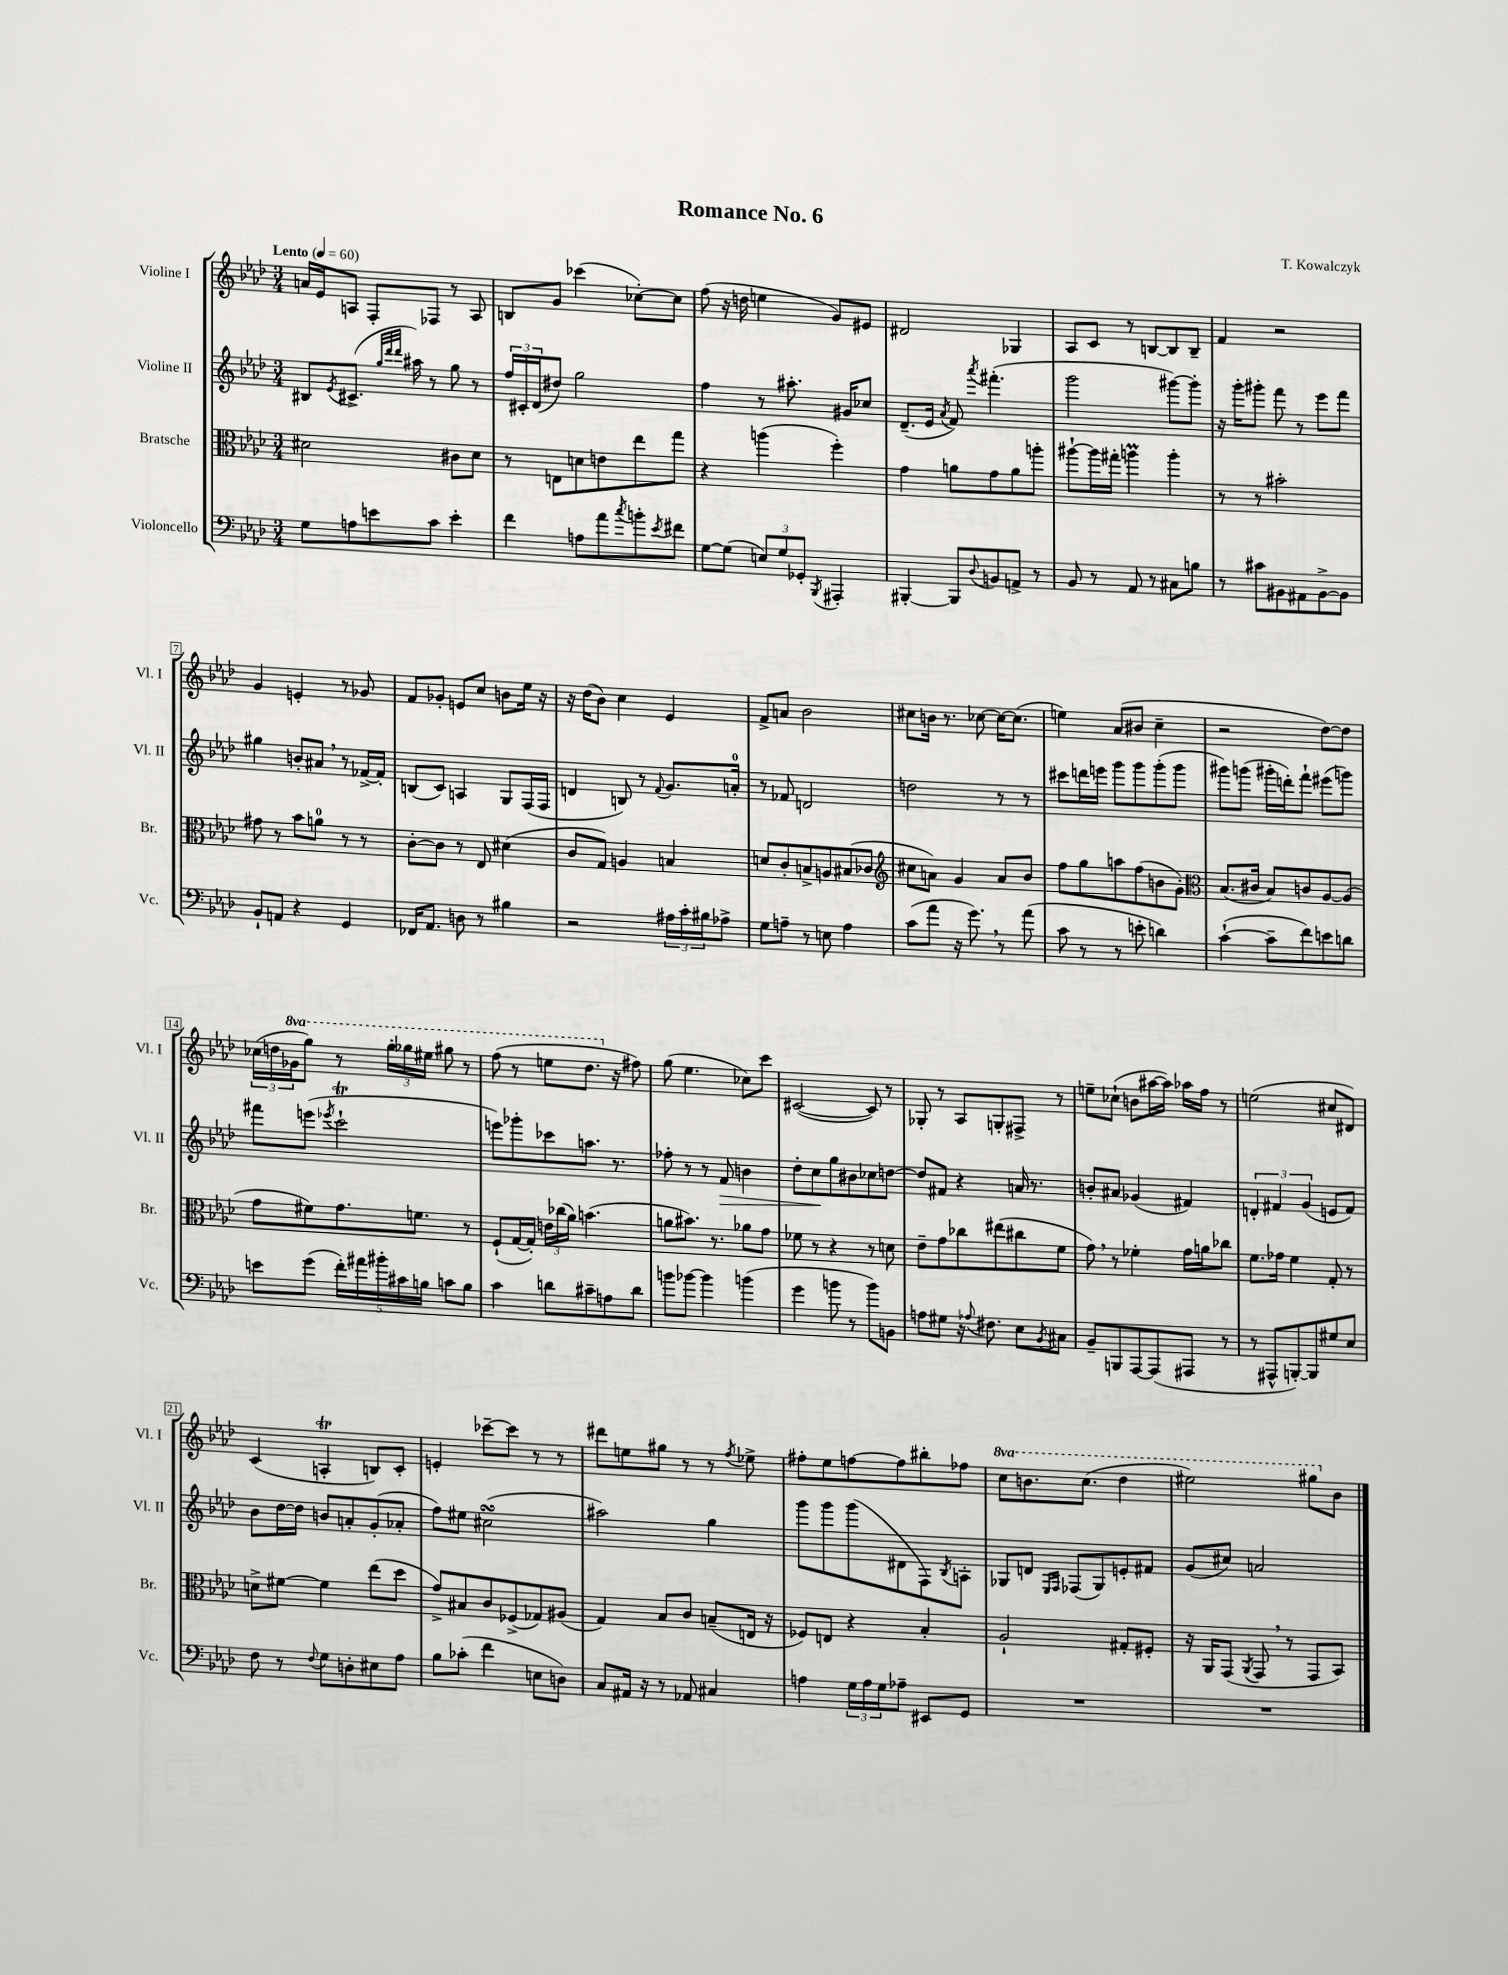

**kern	**kern	**kern	**dynam	**kern
*part4	*part3	*part2	*part2	*part1
*staff4	*staff3	*staff2	*staff2	*staff1
*I"Violoncello	*I"Bratsche	*I"Violine II	*	*I"Violine I
*I'Vc.	*I'Br.	*I'Vl. II	*	*I'Vl. I
*clefF4	*clefC3	*clefG2	*	*clefG2
*k[b-e-a-d-]	*k[b-e-a-d-]	*k[b-e-a-d-]	*	*k[b-e-a-d-]
*M3/4	*M3/4	*M3/4	*	*M3/4
*MM60	*MM60	*MM60	*	*MM60
=1	=1	=1	=1	=1
!	!	!	!	!LO:TX:a:B:t=Lento
8G\L	2d#X\	8B#X/L	.	16an/LL
.	.	.	.	16e-/J
.	.	8qe-/	.	.
8An\	.	(8.c#X^/J	.	8An/J
8en\	.	.	.	8F'/L
.	.	32qqgg/LLL	.	.
.	.	32qqddd-/	.	.
.	.	32qqddd-/JJJ	.	.
.	.	16aa#X\)	.	.
8c\J	.	8r	.	8F-X/J
4e'\	8c#X\L	8gg\	.	8r
.	8d#\J	8r	.	8A/
=2	=2	=2	=2	=2
4f\	8r	24ff/LL	.	8Bn/L
.	.	24c#X'/	.	.
.	.	(24d-/J	.	.
.	8En\L	8dd#X/J)	.	8g/J
8An\L	8dn\	2gg\	.	(4ccc-X\
8a-\	8en\	.	.	.
8qcc/	.	.	.	.
8bn'\	8ee-\	.	.	[8cc-X'\L)
8qe-/	.	.	.	.
8f#X\J	8gg\J	.	.	8cc-\J]
=3	=3	=3	=3	=3
[8G\L	4r	4ff\	.	(8ff\
(8G\J]	.	.	.	16r
.	.	.	.	16ddn\
12En/L)	(4aan\	8r	.	4een\
12G/	.	.	.	.
.	.	8.aa#X'\	.	.
12GG-X'/J	.	.	.	.
8qBBB-/	.	.	.	.
4AAA#X'/	4ff'\)	.	.	8g/L)
.	.	16g#X/KL	.	.
.	.	8cc-X/J	.	8e#X/J
=4	=4	=4	=4	=4
[4BBB#X'/	4g\	(8.d-~/L	.	2d#X/
.	.	16e-/Jk	.	.
.	.	8qa-/	.	.
8BBB#/L]	8an\L	8f/)	.	.
8qqD-/	.	8qaaa-/	.	.
8BBn/	8g\	(4.fff#X'\	.	.
8AAn^/J	8a\	.	.	4G-X/
8r	8aan'\J	.	.	.
=5	=5	=5	=5	=5
8BB-/	[8aa#X`\L	2ggg\	.	8A-/L
8r	16aa#\L]	.	.	8c/J
.	16gg#X'\JJ	.	.	.
8AA-/	4aanm\	.	.	8r
8r	.	.	.	[8Bn/L
8C#X\L	4aa'\	[8ggg#X\L)	.	8B/]
8Bn\J	.	8ggg#'\J]	.	8B~/J
=6	=6	=6	=6	=6
8r	8r	16r	.	4f/
.	.	16ggg'\KL	.	.
8c#X\L	8r	8ggg#X'\J	.	.
8BB#X\	2b#X'\	8fff\	.	2r
8AA#X\	.	8r	.	.
[8BB#^\	.	8eee-\L	.	.
8BB#\J]	.	8fff\J	.	.
!!LO:LB:g=z
=7	=7	=7	=7	=7
8BB-`/L	8g#X\	4gg#X\	.	4g/
8AAn/J	8r	.	.	.
4r	8b-\L	8bn'/L	.	4en'/
.	8an\J	8a#X,/J	.	.
4GG/	8r	8r	.	8r
.	8r	[16f-X^/LL	.	8g-X/
.	.	16f-'/JJ]	.	.
=8	=8	=8	=8	=8
16FF-X/KL	[8c'\L	(8Bn/L	.	8f/L
8.AA-/J	.	.	.	.
.	8c\J]	8c/J)	.	8g-X'/J
8Dn\	8r	4An/	.	8en/L
8r	8E-/	.	.	8cc/J
4B#X\	(4d#X\	8G/L	.	8bn\L
.	.	(16F/L	.	16ee-\Jk
.	.	16F/JJ	.	16r
=9	=9	=9	=9	=9
2r	8c/L	4dn/	.	16r
.	.	.	.	(16dd-\KL
.	8G/J)	.	.	8b-\J)
.	4An/	8Bn/)	.	4cc\
.	.	8r	.	.
.	.	8qqf/	.	.
24A#X\LL	4Bn/	8.g/L	.	4e-/
24c'\	.	.	.	.
24B#X\J	.	.	.	.
8A-X^\J	.	.	.	.
.	.	16an'/Jk	.	.
=10	=10	=10	=10	=10
8G\L	8dn/L	8r	.	8f^/L
8An~\J	8c'/	8f-X/	.	8an/J
8r	8Bn^/	2dn/	.	2b-\
8En\	8An/	.	.	.
4A\	(8B#X/	.	.	.
.	8c-X/J	.	.	.
=11	=11	=11	=11	=11
*	*clefG2	*	*	*
(8c\L	8cc#X\L	2ddn\	.	8cc#X\L
8a-\J	8an\J)	.	.	16bn\Jk
.	.	.	.	8.r
16r	4g/	.	.	.
8.g,\)	.	.	.	.
.	.	.	.	[8cc-X\
8r	8a/L	8r	.	16cc-\KL_
.	.	.	.	(8.cc-\J]
(8a-\	8b-/J	8r	.	.
=12	=12	=12	=12	=12
8c\	8ff\L	8ccc#X\L	.	4een\)
8r	8gg\	16dddn\L	.	.
.	.	16eeen\JJ	.	.
8r	8aan\	8ggg\L	.	(8a-/L
8en'\	(8ff\	8ggg\	.	8b#X/J
4dn\)	8bn\	(8ggg'\	.	4cc~\
.	8g'\J)	8ggg\J	.	.
=13	=13	=13	=13	=13
*	*clefC3	*	*	*
([4c`\	(8.B-/L	8ggg#X\L)	.	2r
.	.	(8gggn\J	.	.
.	16c#X/Jk	.	.	.
8c~\L]	8B-/L)	16ggg#X'\LL	.	.
.	.	16dddn'\J)	.	.
8f\)	8cn/	8fff`\J	.	.
8en\	[8A-/	(8eee#X\L	.	[8dd-\L)
8dn\J	(8A-/J]	8gggn\J)	.	8dd-\J]
!!LO:LB:g=z
=14	=14	=14	=14	=14
8en\L	8g\L	8fff#X\L	.	(24cc-X\LL
.	.	.	.	24ddn\
*	*	*	*	*8va
.	.	.	.	24gg-X\J
(8g\J	8f#X\)	(8eeen\J	.	8ggg\J)
.	.	8qeee-X/	.	.
20f'\LL)	8.g\	2ccct`\	.	8r
20a#X\	.	.	.	.
20b#X'\	.	.	.	.
.	.	.	.	24ggg'\LL
20c#X\	.	.	.	.
.	.	.	.	24ggg-X\
.	8.fn\J	.	.	.
20Bn\JJ	.	.	.	.
.	.	.	.	24eee#X\JJ
8cn\L	.	.	.	8ggg#X\
8B\J	8r	.	.	8r
=15	=15	=15	=15	=15
4c\	(8F`/L	8eeen\L)	.	(8fff\
.	[16G/L	8ggg-X'\	.	8r
.	16G'/JJ])	.	.	.
8dn\L	24en\LL	8ccc-X\	.	8eeen\L
.	(24cc-X\	.	.	.
.	24a-\JJ)	.	.	.
8c#X~\	(4.bn\	8.aan\J	.	8.ddd-\J
8An\	.	.	.	.
*	*	*	*	*X8va
.	.	8.r	.	16r
8d\J	.	.	.	8ff#X\)
=16	=16	=16	=16	=16
8bn\L	8an\L	8ff-X'\	.	(8gg\
[8b-X\J	8.b#X\J)	8r	.	4.ee-\
4b-\]	.	8r	.	.
.	8.r	.	.	.
!	!	!	!LO:HP:b	!
.	.	8f/	>	.
(4bn\	8a-X\L	4bn\	.	8cc-X\L)
.	8g\J	.	.	8ccc\J
=17	=17	=17	=17	=17
4g\	8f-X\	8dd-'\L	.	([2c#X/
.	8r	8cc\	.	.
8bn\	4r	8gg\	]	.
8r	.	8b#X\	.	.
8b\L)	8r	8cc-X\	.	8c#/])
8BBn\J	8dn\	[8ddn\J	.	8r
=18	=18	=18	=18	=18
8An\L	8e-~\L	8dd/L]	.	8G-X'/
8G#X\J	8g\	8f#X/J	.	8r
16r	8cc-X\	4r	.	8A-/L
8qqA-X/	.	.	.	.
8.F#X\	.	.	.	.
.	(8ee#X\	.	.	8Gn'/
8E-\L	8cc#X\	16an/	.	8F#X^/J
.	.	8.r	.	.
8qBB-/	.	.	.	.
8C#X\J	8f\J	.	.	8r
=19	=19	=19	=19	=19
8BB-~/L	8g,\)	8bn'/L	.	8een~\L
8BBBn/	8r	8a#X/J	.	(8cc-X`\J
[8AAA-/	4f-X'\	(4g-X/	.	8bn\L
(8AAA-/]	.	.	.	[16aa#X\L
.	.	.	.	16aa#\JJ])
8AAA#X/J	16g\LL	4f#X/)	.	16aa-X\LL
.	16an\J	.	.	16ff\JJ
8r	8cc-X\J	.	.	8r
=20	=20	=20	=20	=20
8r	8.f\L	6dn'/	.	(2een\
8AAA#X^^/L	.	.	.	.
.	.	6f#X/	.	.
.	16g-X\Jk	.	.	.
[8BBBn'/)	4f\	.	.	.
.	.	(6g/	.	.
8BBB/]	.	.	.	.
8G#X/	8G'/	8en/L	.	8cc#X/L
8E-/J	8r	8f#/J)	.	8d#X/J)
!!LO:LB:g=z
=21	=21	=21	=21	=21
8F\	8dn^\L	8b-\L	.	(4c/
8r	[8f#X\J	[16dd-\L	.	.
.	.	16dd-\JJ]	.	.
8qqF/	.	.	.	.
8G\L	4f#\]	8bn/L	.	4Ant'/
8Dn'\	.	8an'/	.	.
8E#X\	(8ee-\L	(8g'/	.	8Bn/L)
8A-\J	8dd-\J	8a-X'/J	.	8c'/J
=22	=22	=22	=22	=22
8B-\L	8g^/L)	8ff\L)	.	4en'/
(8c-X'\J	8B#X/	8ee#X\J	.	.
4f\	8c/	(2cc#XsSsS\	.	[8ccc-X~\L
.	(8F-X^/	.	.	8ccc-\J]
8En\L	8G-X/)	.	.	8r
8Dn\J)	(8A#X/J	.	.	8r
=23	=23	=23	=23	=23
8C/L	4G/)	2aa#X\)	.	8ddd#X\L
16AA#X/Jk	.	.	.	8een\
16r	.	.	.	.
8r	8B-/L	.	.	8gg#X\J
8AA-X/	8c/J	.	.	8r
4C#X/	(8Bn~/L	4gg\	.	8r
.	.	.	.	8qff/
.	16En/Jk	.	.	8ee-X^\
.	16r	.	.	.
=24	=24	=24	=24	=24
4An\	8F-X/L)	8ggg\L	.	8ff#X'\L
.	8En/J	8ggg\	.	8ee-\
24G\LL	4r	(8ggg\	.	[8ffn\
24A\	.	.	.	.
24G\J	.	.	.	.
8A-X~\J	.	8d#X\	.	8ff\]
8EE#X/L	4B-'/	8F\)	.	8bb#X'\
.	.	8qB-/	.	.
8GG/J	.	8An'\J	.	8ff-X\J
=25	=25	=25	=25	=25
*	*	*	*	*8va
2.r	2A-`/	8G-X/L	.	8ccc\L
.	.	8dn/J	.	8.bbn\
.	.	16qqE-/LL	.	.
.	.	16qqF/JJ	.	.
.	.	(8F-X/L	.	.
.	.	.	.	(8.ccc\J
.	.	8G-/)	.	.
.	8G#X'/L	8en'/	.	4ddd-\
.	8F#X'/J	8f#X/J	.	.
=26	=26	=26	=26	=26
2.r	16r	(8g/L	.	2eee#X\)
.	16AA-/KL	.	.	.
.	(8GG/J	8cc#X/J)	.	.
.	8qAA-/	.	.	.
.	8GG,/	2an/	.	.
.	8r	.	.	.
.	8GG/L	.	.	8ggg#X\L
*	*	*	*	*X8va
.	8BB-/J)	.	.	8b-\J
==	==	==	==	==
*-	*-	*-	*-	*-
